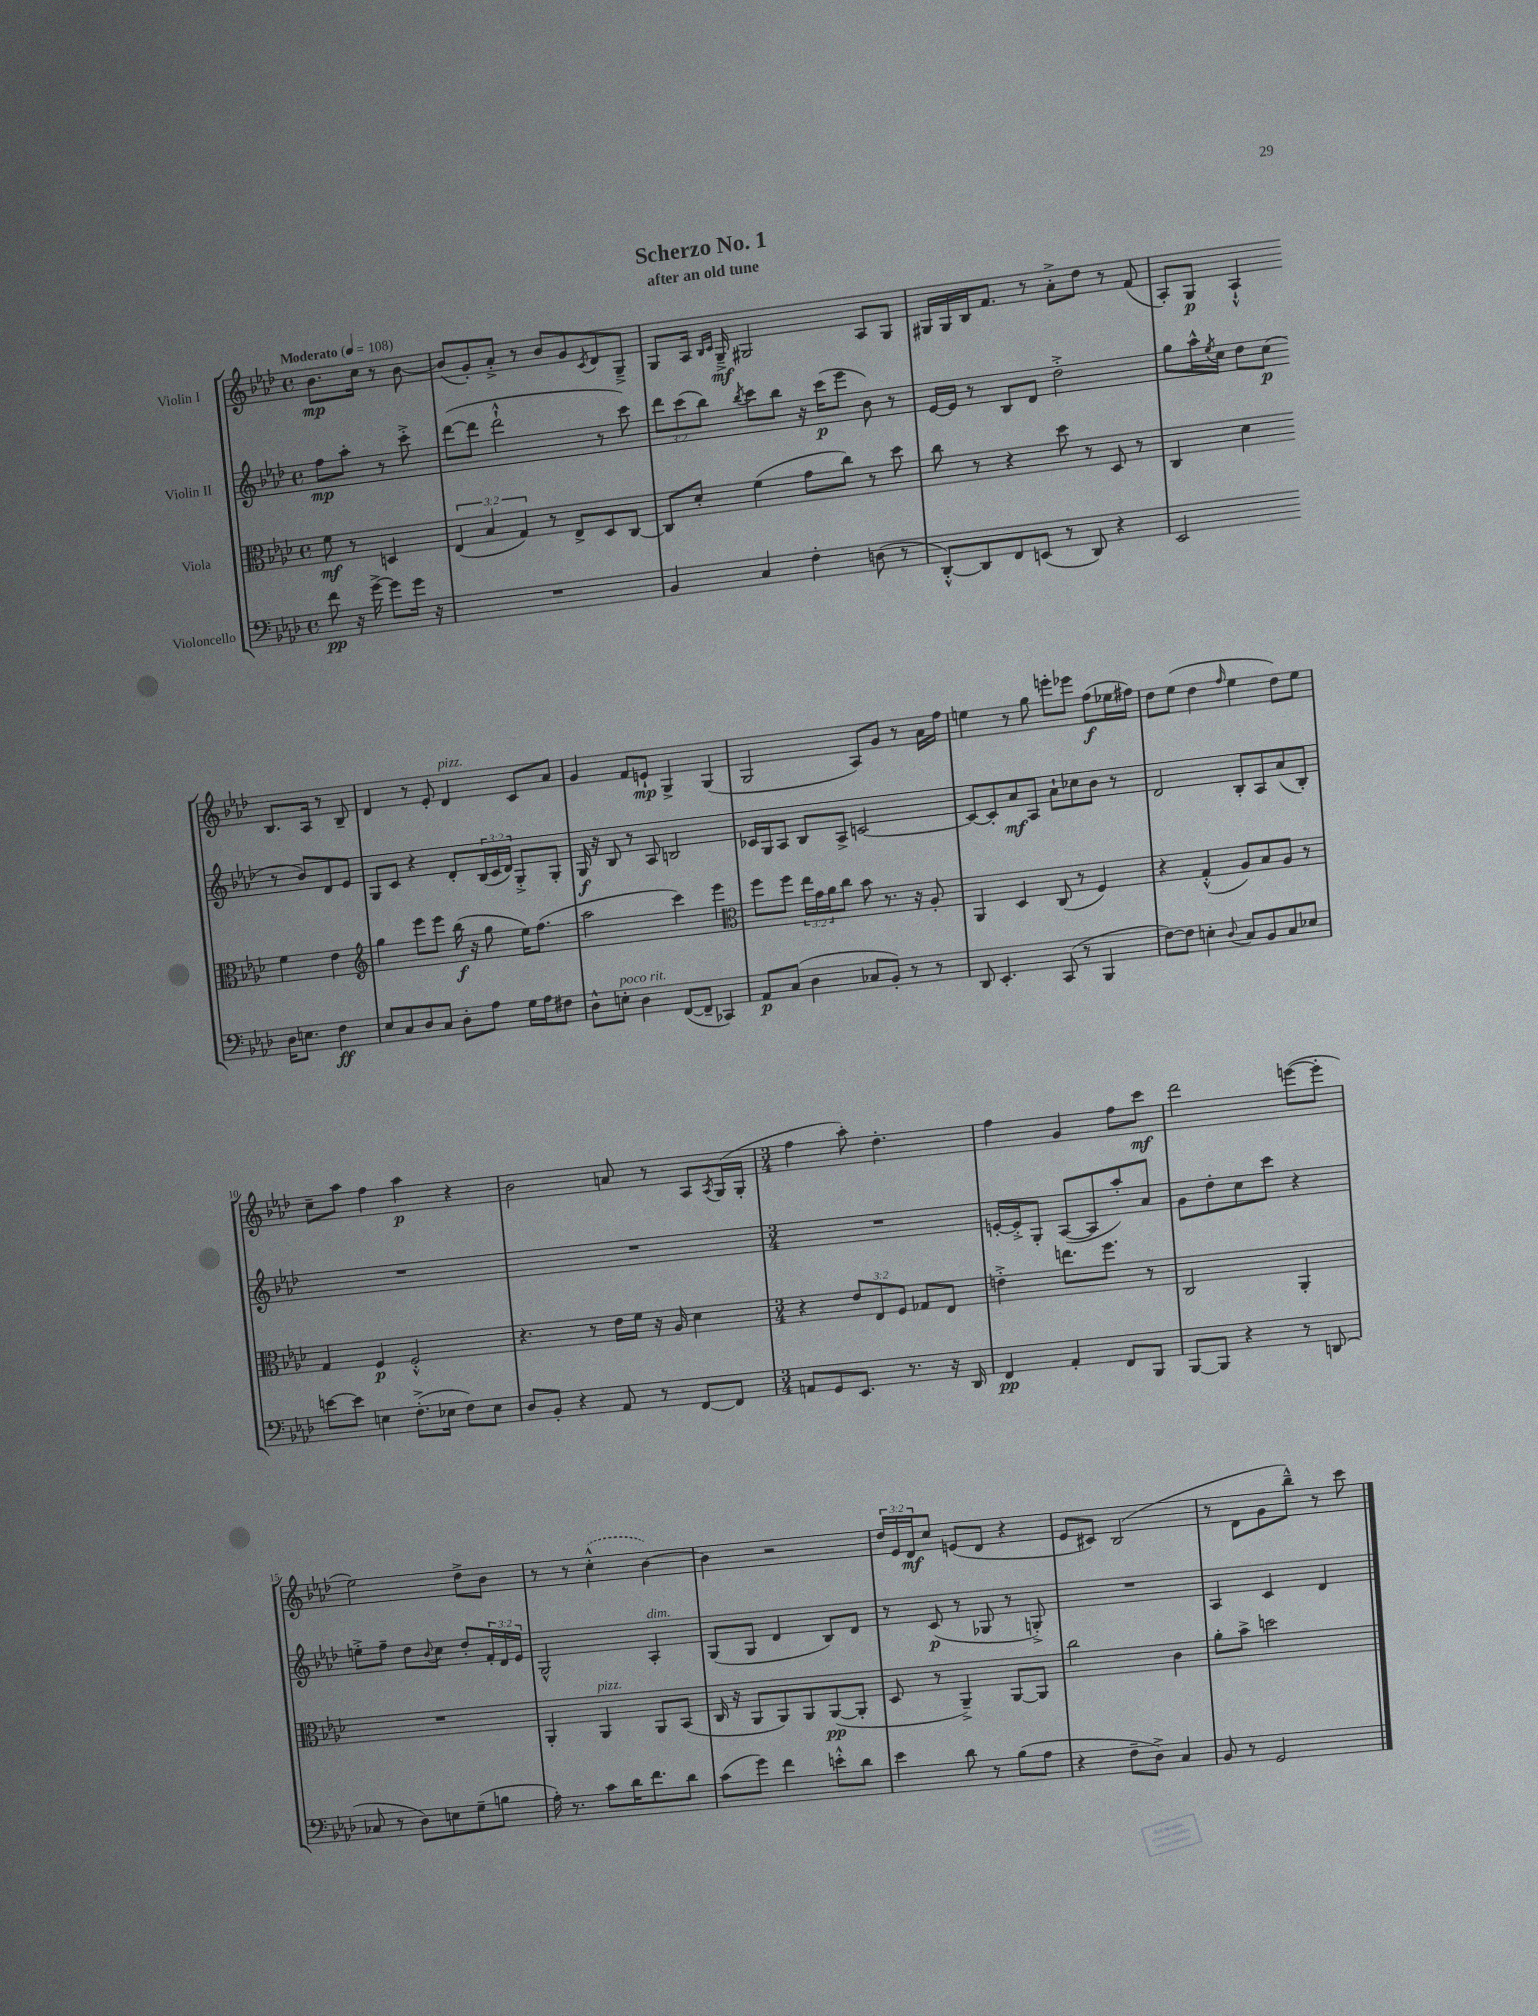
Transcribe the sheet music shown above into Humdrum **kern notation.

**kern	**kern	**kern	**kern
*staff4	*staff3	*staff2	*staff1
*clefF4	*clefC3	*clefG2	*clefG2
*k[b-e-a-d-]	*k[b-e-a-d-]	*k[b-e-a-d-]	*k[b-e-a-d-]
*M4/4	*M4/4	*M4/4	*M4/4
*met(c)	*met(c)	*met(c)	*met(c)
*MM108	*MM108	*MM108	*MM108
8f\	8f\	8ff\L	8.b-\L
16r	8r	8aa-'\J	.
[16g^\	.	.	16cc\Jk
8g\]L	4D/	8r	8r
16g\Jk	.	8ccc'^\	[8b-\
16r	.	.	.
=	=	=	=
1r	(6E-/	([8ddd-\L	(8b-/]L
.	.	8ddd-\]J	8g'/)
.	6B-/	.	.
.	.	2ddd-`^^\	8a-'^/J
.	6G/)	.	.
.	.	.	8r
.	8r	.	8b-/L
.	8E-^/L	.	8g/
.	.	.	8qc/
.	8D-/	8r	8d-/
.	[8C/J	8ccc\)	8G~^/J
=	=	=	=
4BB-/	8C/]L	12ddd-\L	8G/L
.	.	(12ccc\	.
.	8d-'/J	.	16A-/Jk
.	.	12bb-\J)	.
.	.	.	16qqB-/LL
.	.	.	16qqc/JJ
.	.	.	16G~^/
.	.	8qbb-/	.
4C/	(4f\	8ccc\L	2G#/
.	.	8bb-\J	.
4F'\	8g\L	16r	.
.	.	(16ccc\LK	.
.	8cc\J)	8eee-\J	.
(8D\	8r	8b-\)	8A-/L
8r	8dd-\	8r	8G#/J
=	=	=	=
[8DD-'^^/L)	8cc\	[16e-/LL	16G#/LL
.	.	16e-/]JJ	16G#/
8DD-/]	8r	8r	16B-/J
.	.	.	8.f/J
8FF/	4r	8B-/L	.
(8EE/J	.	8d-/J	8r
8r	8dd-\	2dd-'^\	8a-'^\L
8DD-/)	8r	.	8dd-\J
4r	8D-/	.	8r
.	8r	.	(8f/
=	=	=	=
2EE-/	4C/	8gg\L	8A-'/L)
.	.	16aa-^^\L	8G/J
.	.	8qee-/	.
.	.	16cc\JJ	.
.	4d-\	8dd-\L	4A-`^^/
.	.	(8cc\J	.
16D-\LK	4f\	8r	8.B-/L
8.E\J	.	.	.
.	.	8b-/L)	.
.	.	.	16A-/Jk
4F\	4e-\	8d-/	8r
.	.	8e-/J	8B-~/
=	=	=	=
*	*clefG2	*	*
8E-/L	4gg\	8G/L	4d-/
8C/	.	8c/J	.
8D-/	8eee-\L	4r	8r
8C/J	8eee-\J	.	8e-'/
8D-'\L	(16bb-\	8d-'/L	4d-/
.	16r	.	.
8A-\J	8gg\	(24B-/L	.
.	.	24c/	.
.	.	24d-/JJ)	.
16G\LL	16ee-\LK)	8G'^/L	8c/L
16A-\J	(8.ff\J	.	.
8F#\J	.	8G'/J	8a-/J
=	=	=	=
8D-^^\L	2aa-\	16G/	4g/
.	.	16r	.
8E'\J	.	8B-/	.
4D-\	.	8r	8f/L
.	.	8A-/	8e`/J
([8FF/L	4ccc\)	2B/	4G^/
8FF~/]J	.	.	.
4CC-/)	4eee-\	.	(4G/
=	=	=	=
*	*clefC3	*	*
8AA-/L	8ff\L	16c-/LL	2G/
.	.	16G/J	.
(8C/J	8ff\J	8A-/J	.
4D-\	24ee-\LL	8B-/L	.
.	24g\	.	.
.	24a-\J	.	.
.	8cc\J	8A-^/J	.
8C-/L	8b-\	[2c/	8A-/L)
8BB-'/J)	8.r	.	8g/J
8r	.	.	8r
.	16r	.	.
8r	8A-'/	.	16a-\LL
.	.	.	16ff\JJ
=	=	=	=
8DD-/	4AA-/	8c/_L	4ee\
4.EE-'/	.	8c'/]	.
.	4D-/	8a-/	8r
.	.	8A-/J	8gg\
(8CC/	(8C/	8a-`\L	8eee'\L
8r	8r	8cc-\	8eee-\J
4BBB-/	4F/)	8b-\J	(8ff\L
.	.	8r	16ee-\L
.	.	.	16ff#\JJ)
=	=	=	=
[8F\L)	4r	2d-/	8dd-\L
8F\]J	.	.	(8ee-\J
4E'\	(4G'^^/	.	4dd-\
8qqD-/	.	.	16qqff/
8C/L	8A-/L)	8B-'/L	4ee-\
8BB-/	8B-/	8A-/	.
8C/	8A-/J	(8a-/	8dd-\L)
8E-/J	8r	8B-'/J)	8ee-\J
=	=	=	=
[8e\L	4G/	1r	8cc~\L
8e\]J	.	.	8aa-\J
4E\	4F/	.	4ff\
(8.F'^\L	2F'^^/	.	4aa-\
16E-\Jk	.	.	.
8F\L)	.	.	4r
8E-\J	.	.	.
=	=	=	=
8D-/L	4.r	1r	2b-\
8BB-'/J	.	.	.
4r	.	.	.
.	8r	.	.
8AA-/	16e-\LL	.	8a/
.	16f\JJ	.	.
8r	16r	.	8r
.	16A-/	.	.
[8FF/L	4d-\	.	8A-/L
.	.	.	8qA-/
8FF/]J	.	.	(16G/L
.	.	.	16G'/JJ
=	=	=	=
*M3/4	*M3/4	*M3/4	*M3/4
8AA/L	4r	2.r	4ff\
8GG/	.	.	.
8.EE-/J	12e-/L	.	8aa-'\)
.	12E-/	.	.
.	.	.	4.dd-'\
.	12F/J	.	.
8.r	.	.	.
.	8G-/L	.	.
16r	8E-/J	.	.
16DD-/	.	.	.
=	=	=	=
4FF/	4e'^\	[16e'/LL	4ff\
.	.	16e'^/]J	.
.	.	8G'/J	.
4AA-'/	8.ee\L	([8A-/L	4g/
.	.	8A-/]	.
.	8.ff\J	.	.
8FF/L	.	8aa-'/)	8ff\L
8BBB-/J	8r	8a-/J	8ccc\J
=	=	=	=
[8BBB-/L	2C/	8g\L	2ddd-\
8BBB-/]J	.	8dd-'\	.
4r	.	8cc\	.
.	.	8ccc\J	.
8r	4AA-'/	4r	([8eee\L
(8DD/	.	.	8eee'\]J
=	=	=	=
8C-/	2.r	8ee'^\L	2ee-\)
8r	.	8ff~\J	.
8D-\L)	.	8dd-\L	.
.	.	8qqb-/	.
8E\	.	8cc\J	.
(8G~\	.	8dd-'/L	8dd-^\L
8B\J	.	24f'/L	8b-\J
.	.	24d-/	.
.	.	24e-/JJ	.
=	=	=	=
16A-'\)	4AA-'/	2G^^/	8r
8.r	.	.	.
.	.	.	8r
8c\L	4AA-/	.	(4cc'^^\
16d-\K	.	.	.
8.f\	.	.	.
.	8AA-/L	4A-'/	[4b-\)
8d-\J	(8BB-/J	.	.
=	=	=	=
(8c\L	16C/	(8G/L	4b-\]
.	16r	.	.
8g\J)	8AA-/L	8G/J	.
4f\	8AA-/)	4d-/	2r
.	8AA-/	.	.
8e'^^\L	([8AA-/	8B-/L)	.
8d-\J	8AA-'/]J	8d-/J	.
=	=	=	=
4e-\	8D-/	8r	24dd-/LL
.	.	.	24e-/
.	.	.	24d-/J
.	8r	(8c/	8cc/J
8d-\	4AA-~^/)	8r	(8e/L
8r	.	8G-/	8d-/J
(8B-\L	[8AA-/L	8r	4r
8A-\J	8AA-/]J	8G'^/)	.
=	=	=	=
4r	2cc\	2.r	8e-/L
.	.	.	8c#/J)
8F~\L	.	.	(2B-/
8D-^\J)	.	.	.
4C/	4c\	.	.
=	=	=	=
8BB-/	8a-'\L	4A-/	8r
8r	8b-^\J	.	8d-\L
2GG/	2dd\	4c/	8g\
.	.	.	8bb-~^^\J)
.	.	4d-/	8r
.	.	.	8ccc\
==	==	==	==
*-	*-	*-	*-
